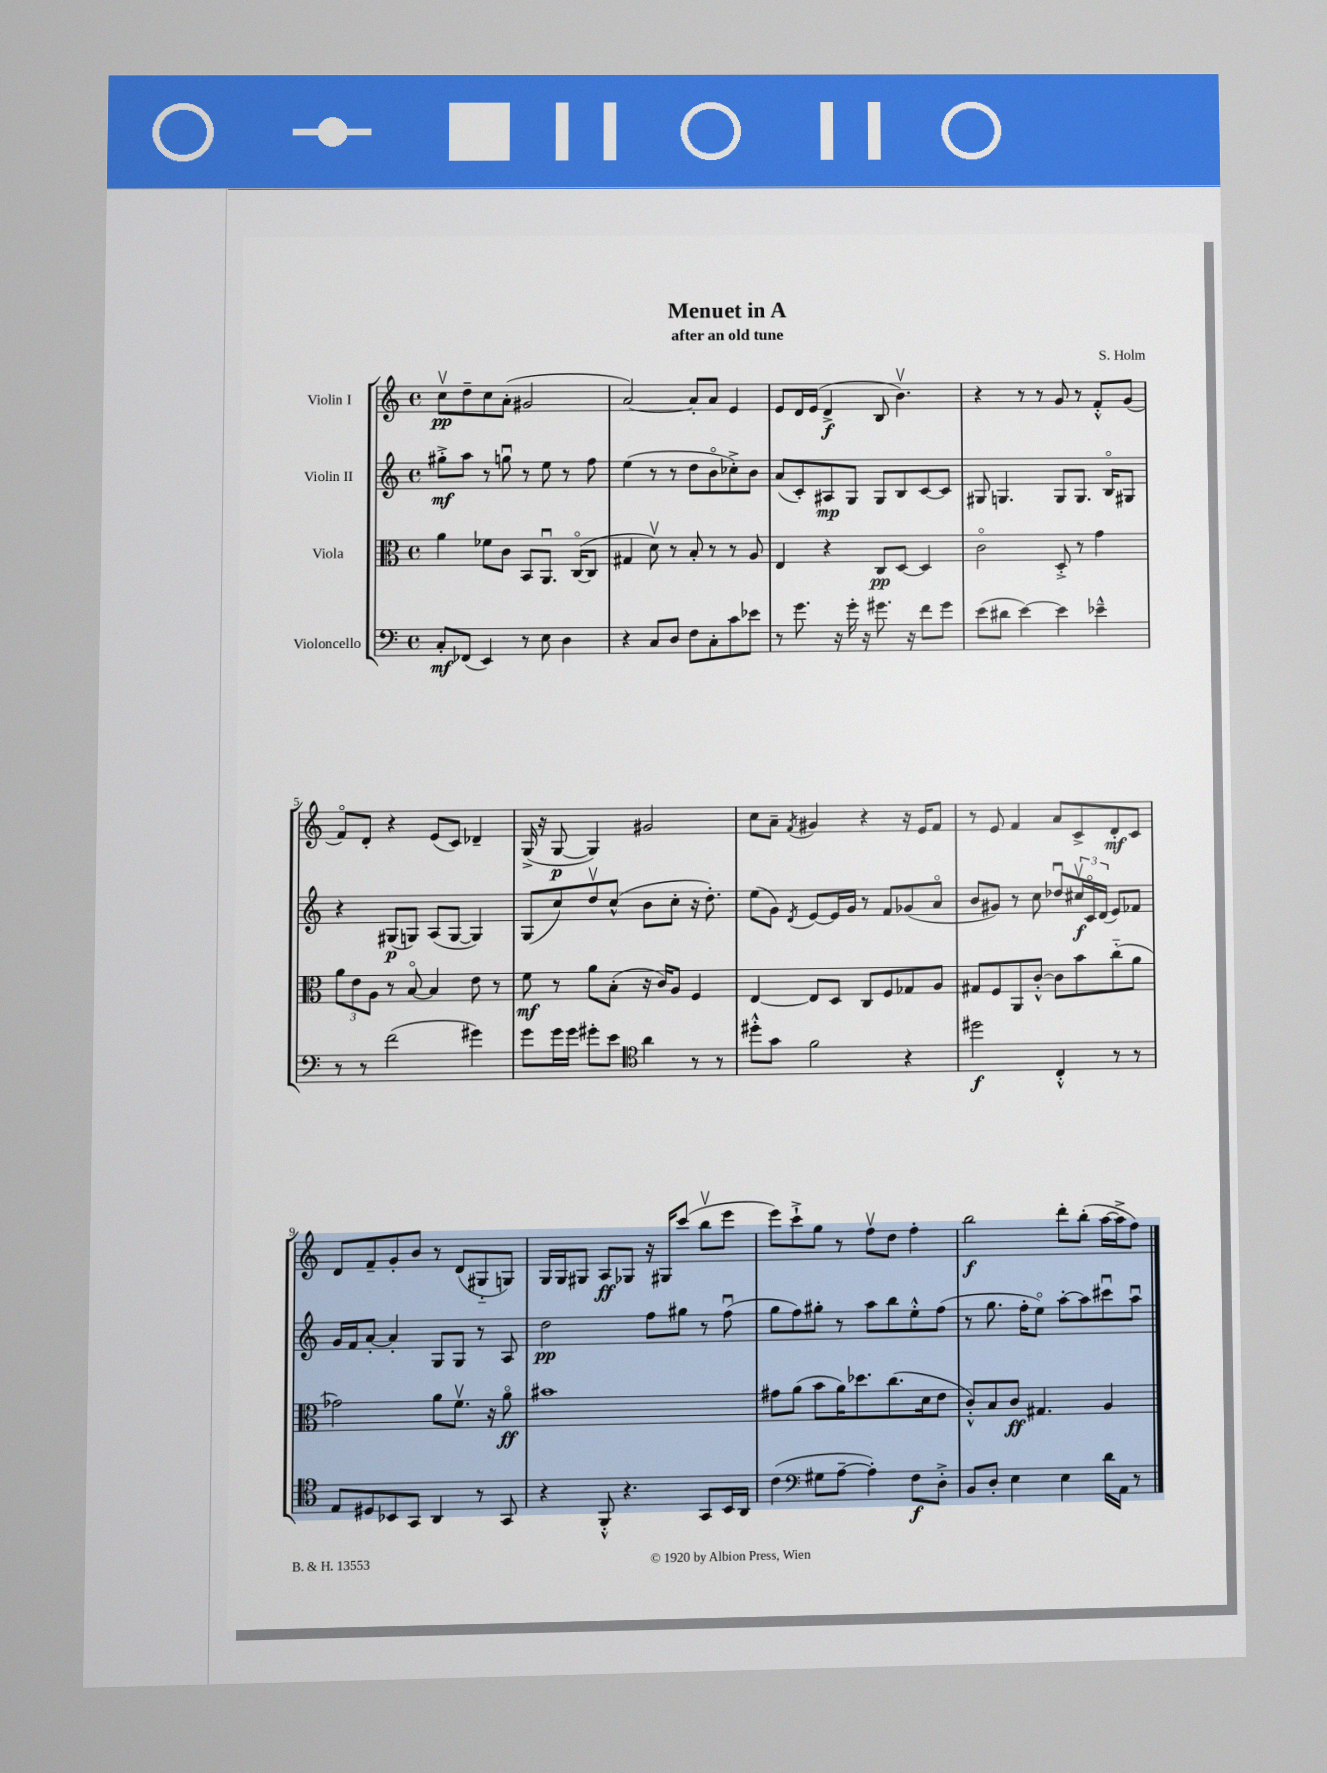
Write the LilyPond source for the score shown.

\header { title = "Menuet in A" composer = "S. Holm" subtitle = "after an old tune" }
<<
\new StaffGroup <<
\new Staff = "s0" \with { instrumentName = "Violin I" } {
    \clef treble \key c \major \defaultTimeSignature \time 4/4
    c''8\upbow\pp d''8-- c''8 a'8-.( gis'2 |
    a'2~) a'8-. a'8 e'4 |
    e'8 d'16 e'16( d'4->\f b8 b'4.\upbow) |
    r4 r8 r8 g'8 r8 f'8-.-^ g'8( |
    f'8\flageolet) d'8-. r4 e'8( c'8) des'4-- |
    g16->( r16 g8~\p g4) gis'2 |
    c''8 a'8-- \acciaccatura { f'8 } gis'4 r4 r16 e'16 f'8 |
    r8 e'8 f'4 a'8 c'8-> d'8-.\mf c'8 |
    d'8 f'8-- g'8-. b'8 r8 d'8( gis8-_ g8) |
    g16 g16 gis8 a8\ff ges8 r16 gis16 c'''8( b''8\upbow e'''8 |
    e'''8) c'''8-!-> g''8 r8 f''8\upbow d''8 f''4-. |
    b''2\f d'''8-. b''8-.( a''16~ a''16-> f''8) \bar "|." |
}
\new Staff = "s1" \with { instrumentName = "Violin II" } {
    \clef treble \key c \major \defaultTimeSignature \time 4/4
    gis''8-.->\mf a''8 r8 g''8\downbow r8 e''8 r8 f''8 |
    e''4( r8 r8 d''8 b'8\flageolet ces''8-.->) b'8 |
    a'8( c'8-.) ais8\mp g8 g8 b8 c'8~ c'8 |
    gis8 g4. g8 g8. b16\flageolet gis8 |
    r4 gis8\p( g8) a8( g8~ g4) |
    g8( c''8) d''8\upbow c''8-^( b'8 c''8-. r16 d''8.-.) |
    e''8( g'8) \acciaccatura { d'8 } e'8~ e'16 g'16 r8 f'8 ges'8( a'8\flageolet |
    b'8 gis'8) r8 c''8 des''8\downbow \tuplet 3/2 { cis''16\upbow\f c'16\flageolet d'16( } e'8) fes'8 |
    g'16 f'16 a'8~-. a'4-. g8 g8 r8 a8 |
    d''2\pp f''8 gis''8 r8 f''8\downbow( |
    g''8 f''8) gis''8-. r8 a''8 b''8 e''8-.-^ f''8( |
    r8 g''8. f''16-. e''8\flageolet) a''8~-. a''8 cis'''8\downbow a''8\downbow \bar "|." |
}
\new Staff = "s2" \with { instrumentName = "Viola" } {
    \clef alto \key c \major \defaultTimeSignature \time 4/4
    a'4 fes'8 c'8 b,8 a,8.\downbow c16~\flageolet( c8 |
    gis4 d'8\upbow) r8 b8-. r8 r8 a8 |
    e4 r4 c8\pp d8~ d4 |
    c'2\flageolet d8-.-> r8 g'4 |
    \tuplet 3/2 { a'8 e'8 a8 } r8 b8~\flageolet b4 e'8 r8 |
    f'8\mf r8 a'8 b8-.( r16 c'16) a8 f4 |
    e4~ e8 d8 c8 f8 ges8 a8 |
    gis8 f8 a,8 c'8~-.-^ c'8 b'8 c''8-_( a'8 |
    ges'2) a'8 f'8.\upbow r16 a'8\flageolet\ff |
    bis'1 |
    gis'8 a'8( b'8 a'16) des''8. c''8.( d'16 e'8 |
    c'8-.-^) b8 c'8\ff gis4. a4 \bar "|." |
}
\new Staff = "s3" \with { instrumentName = "Violoncello" } {
    \clef bass \key c \major \defaultTimeSignature \time 4/4
    c8-.\mf fes,8( e,4) r8 e8 d4 |
    r4 c8 d8 f8 c8-. c'8 ees'8 |
    r8 g'8. r16 g'16-. r16 gis'8. r16 f'8 gis'8 |
    e'8( dis'8 e'4~) e'4 ees'4---^ |
    r8 r8 f'2( gis'4) |
    g'8 g'16 g'16 gis'8-. e'8 \clef tenor a'4 r8 r8 |
    dis''8-.-^ g'8 f'2 r4 |
    dis''2\f c4-.-^ r8 r8 |
    e8 dis8 bes,8 g,8 a,4 r8 g,8 |
    r4 f,8-.-^ r4. g,8 b,16 a,16 |
    c'4( \clef bass gis8 a8~-- a4-.) f8\f d8-.-> |
    b,8 d8-. e4 e4 d'16 a,16 r8 \bar "|." |
}
>>
>>
